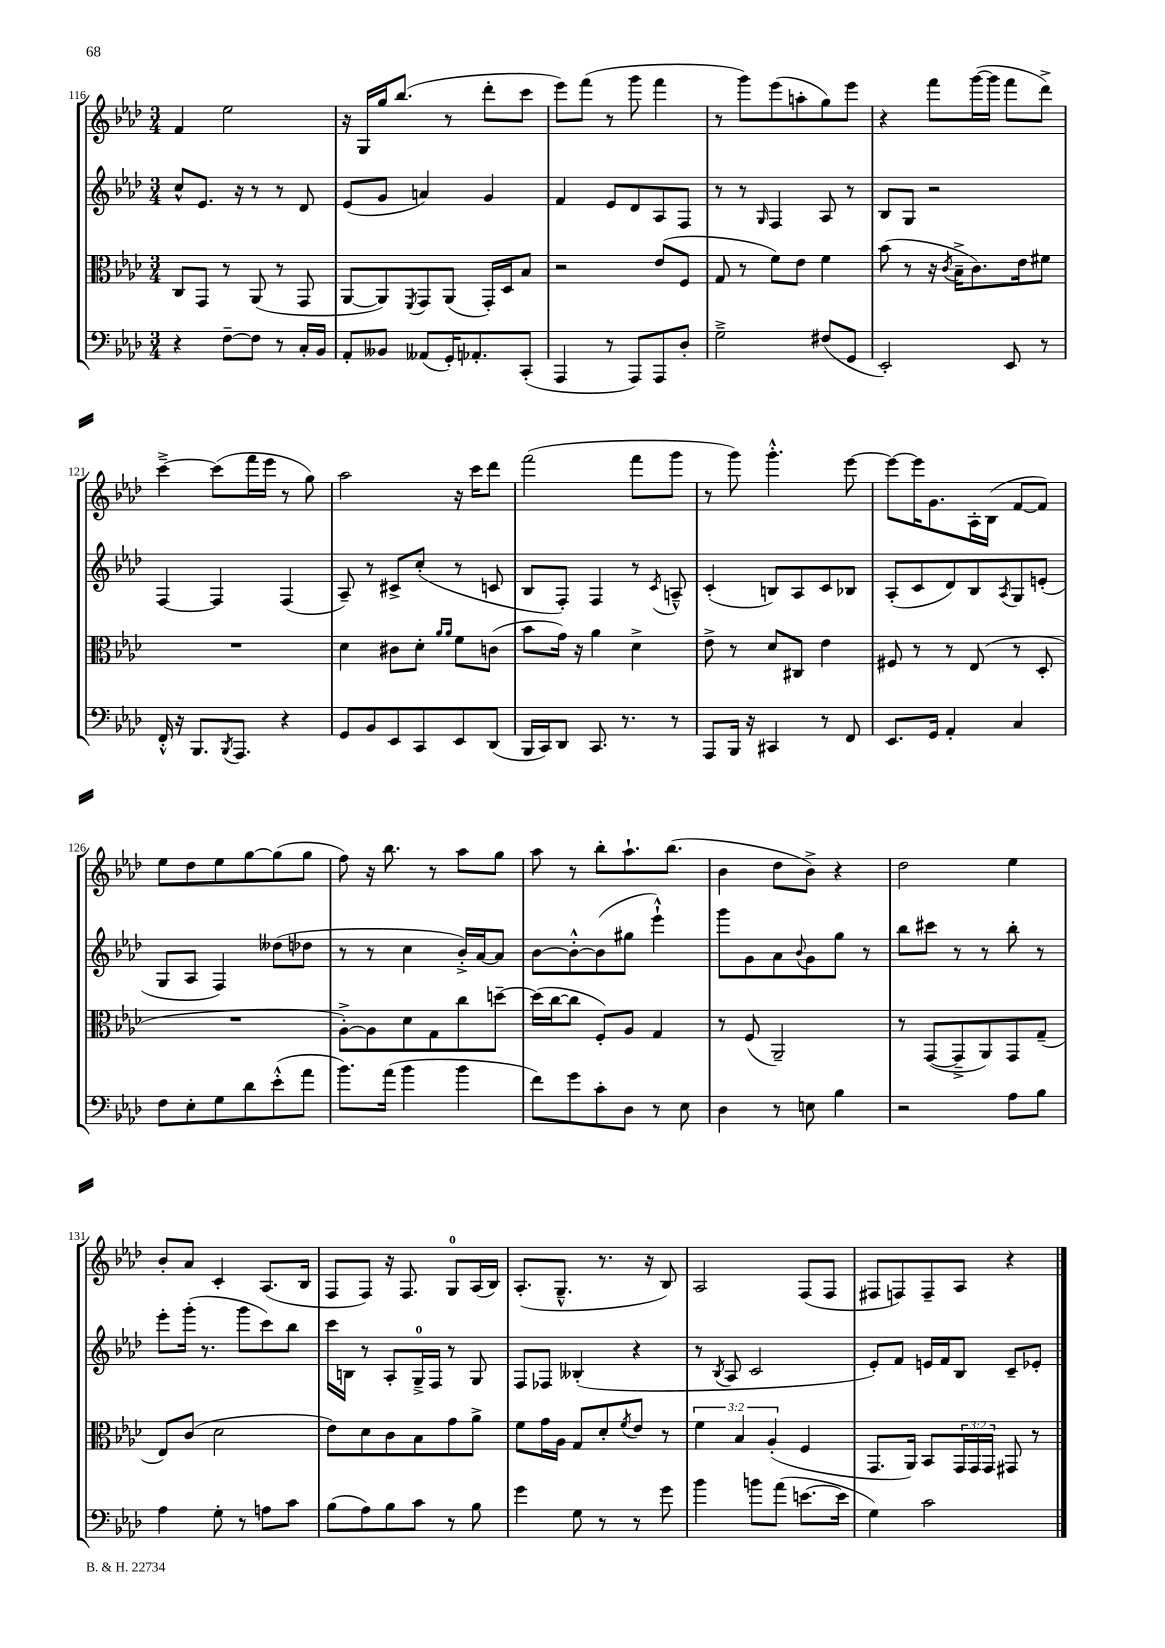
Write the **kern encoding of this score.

**kern	**kern	**kern	**kern
*part4	*part3	*part2	*part1
*staff4	*staff3	*staff2	*staff1
*clefF4	*clefC3	*clefG2	*clefG2
*k[b-e-a-d-]	*k[b-e-a-d-]	*k[b-e-a-d-]	*k[b-e-a-d-]
*M3/4	*M3/4	*M3/4	*M3/4
=116	=116	=116	=116
4r	8C/L	8cc^^/L	4f/
.	8GG/J	8.e-/J	.
[8F~\L	8r	.	2ee-\
.	.	16r	.
8F\J]	(8AA-/	8r	.
8r	8r	8r	.
16C'/LL	8GG/	8d-/	.
16BB-/JJ	.	.	.
=117	=117	=117	=117
8AA-'/L	[8AA-/L	(8e-/L	16r
.	.	.	16G/LL
8BB--X/J	8AA-/])	8g/J	16gg/J
.	.	.	(8.bb-/J
.	8qFF/	.	.
(8AA--X/L	8GG/	4an/)	.
16GG'/K)	(8AA-/J	.	8r
8.AA-X'/	.	.	.
.	16GG'/LL)	4g/	8ddd-'\L
.	16D-/J	.	.
(8CC'/J	8B-/J	.	8ccc\J
=118	=118	=118	=118
4AAA-/	2r	4f/	8eee-\L)
.	.	.	(8fff\J
8r	.	8e-/L	8r
8AAA-/L)	.	8d-/	8ggg\
8AAA-/	(8e-/L	8A-/	4fff\
8D-'/J	8F/J	8F/J	.
=119	=119	=119	=119
2G~^\	8G/	8r	8r
.	8r	8r	8ggg\L)
.	.	16qqG/	.
.	8f\L)	4F/	(8eee-\
.	8e-\J	.	8aan'\
(8F#X/L	4f\	8A-/	8gg\)
8GG/J	.	8r	8eee-\J
=120	=120	=120	=120
2EE-'/)	(8b-\	8B-/L	4r
.	8r	8G/J	.
.	16r	2r	8fff\L
.	8qc/	.	.
.	16B-~^\KL	.	.
.	8.c\)	.	([16ggg\L
.	.	.	16ggg\JJ]
8EE-/	.	.	8fff\L
.	16e-\k	.	.
8r	8f#X\J	.	8ddd-^\J)
!!LO:LB:g=z
=121	=121	=121	=121
16FF'^^/	2.r	[4F/	[4ccc~^\
16r	.	.	.
8.BBB-/L	.	.	.
.	.	4F/]	(8ccc\L]
8qBBB-/	.	.	.
8.AAA-/J	.	.	.
.	.	.	16fff\L
.	.	.	16eee-\JJ
4r	.	(4F/	8r
.	.	.	8gg\)
=122	=122	=122	=122
8GG/L	4d-\	8A-~/)	2aa-\
8BB-/	.	8r	.
8EE-/	8c#X\L	8c#X^/L	.
8CC/	8d-'\J	(8cc'/J	.
.	16qqa-/LL	.	.
.	16qqa-/JJ	.	.
8EE-/	8f\L	8r	16r
.	.	.	16ccc\KL
(8DD-/J	(8cn\J	8cn/	8ddd-\J
=123	=123	=123	=123
16BBB-/LL	8b-\L	8B-/L	(2fff\
16CC/J)	.	.	.
8DD-/J	16g\Jk)	8F'/J)	.
.	16r	.	.
8.CC/	4a-\	4F/	.
8.r	.	.	.
.	4d-^\	8r	8fff\L
.	.	8qc/	.
8r	.	8An~^^/	8ggg\J
=124	=124	=124	=124
8AAA-/L	8e-^\	(4c'/	8r
16BBB-/Jk	8r	.	8ggg\)
16r	.	.	.
4CC#X/	8d-/L	8Bn/L)	4.ggg'^^\
.	8C#X/J	8A-/	.
8r	4e-\	8c/	.
8FF/	.	8B-X/J	[8eee-\
=125	=125	=125	=125
8.EE-/L	8F#X/	(8A-'/L	8eee-\L_
.	8r	8c/	16eee-\K]
16GG/Jk	.	.	8.g\
4AA-'/	8r	8d-/)	.
.	(8E-/	8B-/	16A-'\L
.	.	.	(16B-\JJ
.	.	8qA-/	.
4C/	8r	8G/	[8f/L
.	8D-'/	(8en'/J	8f/J])
!!LO:LB:g=z
=126	=126	=126	=126
8F\L	2.r	8G/L	8ee-\L
8E-'\	.	8A-/J	8dd-\
8G\	.	4F/)	8ee-\
8d-\	.	.	[8gg\
(8e-'^^\	.	(8dd--X\L	(8gg\]
8a-\J	.	8dd-X\J	8gg\J
=127	=127	=127	=127
8.b-\L)	[8A-'^\L)	8r	8ff\)
.	8A-\]	8r	16r
(16a-\Jk	.	.	8.bb-\
4b-\	8d-\	4cc\	.
.	8G\	.	8r
4b-\	8cc\	16b-'^/LL)	8aa-\L
.	.	[16a-/J	.
.	[8ddn~\J	8a-/J]	8gg\J
=128	=128	=128	=128
8f\L)	(16dd\LL]	[8b-\L	8aa-\
.	[16cc\J	.	.
8g\	8cc\J]	8b-'^^\_	8r
8c'\	8F'/L)	(8b-\]	8bb-'\L
8D-\J	8A-/J	8gg#X\J	8.aa-`\
8r	4G/	4eee-`^^\)	.
.	.	.	(8.bb-\J
8E-\	.	.	.
=129	=129	=129	=129
4D-\	8r	8ggg\L	4b-\
.	(8F/	8g\	.
8r	2AA-~/)	8a-\	8dd-\L
.	.	8qqb-/	.
8En\	.	8g\	8b-^\J)
4B-\	.	8gg\J	4r
.	.	8r	.
=130	=130	=130	=130
2r	8r	8bb-\L	2dd-\
.	([8GG/L	8ccc#X\J	.
.	8GG~^/]	8r	.
.	8AA-/)	8r	.
8A-\L	8GG/	8bb-'\	4ee-\
8B-\J	(8G~/J	8r	.
!!LO:LB:g=z
=131	=131	=131	=131
4A-\	8E-/L)	8eee-'\L	8b-'/L
.	(8c/J	(16ggg'\Jk	8a-/J
.	.	8.r	.
8G'\	2d-\	.	4c'/
8r	.	8ggg\L	.
8An\L	.	8ccc\)	(8.A-/L
8c\J	.	8bb-\J	.
.	.	.	16B-/Jk
=132	=132	=132	=132
(8B-\L	8e-\L)	16ccc\LL	8F/L
.	.	16Bn\JJ	.
8A-\)	8d-\	8r	8F/J)
8B-\	8c\	8A-'/L	16r
.	.	.	8.F/
8c\J	8B-\	16G~^/L	.
.	.	16F/JJ	.
8r	8g\	8r	8G/L
8B-\	8a-^\J	8G/	(16A-/L
.	.	.	16B-/JJ)
=133	=133	=133	=133
4g\	8f\L	8F/L	(8.A-'/L
.	16g\L	8F-X/J	.
.	16A-\JJ	.	8.G~^^/J
8G\	8G/L	(4B--X'/	.
8r	8d-'/	.	8.r
.	8qf/	.	.
8r	8e-/J	4r	.
.	.	.	16r
8g\	8r	.	8B-/)
=134	=134	=134	=134
4b-\	6f\	8r	2A-/
.	.	8qB-/	.
.	.	8A-/	.
.	6B-/	.	.
8bn\L	.	2c/	.
.	(6A-'/	.	.
(8a-\J	.	.	.
[8.en\L	4F/	.	(8F/L
.	.	.	8F/J
16e\Jk]	.	.	.
=135	=135	=135	=135
4G\)	8.GG/L	8e-'/L)	8F#X/L
.	.	8f/J	8Fn/)
.	16AA-/Jk)	.	.
2c\	8BB-/L	16en/LL	8F~/
.	.	16f/J	.
.	24GG/L	8B-/J	8A-/J
.	24GG/	.	.
.	24GG/JJ	.	.
.	8GG#X/	8c~/L	4r
.	8r	8e-X'/J	.
==	==	==	==
*-	*-	*-	*-
